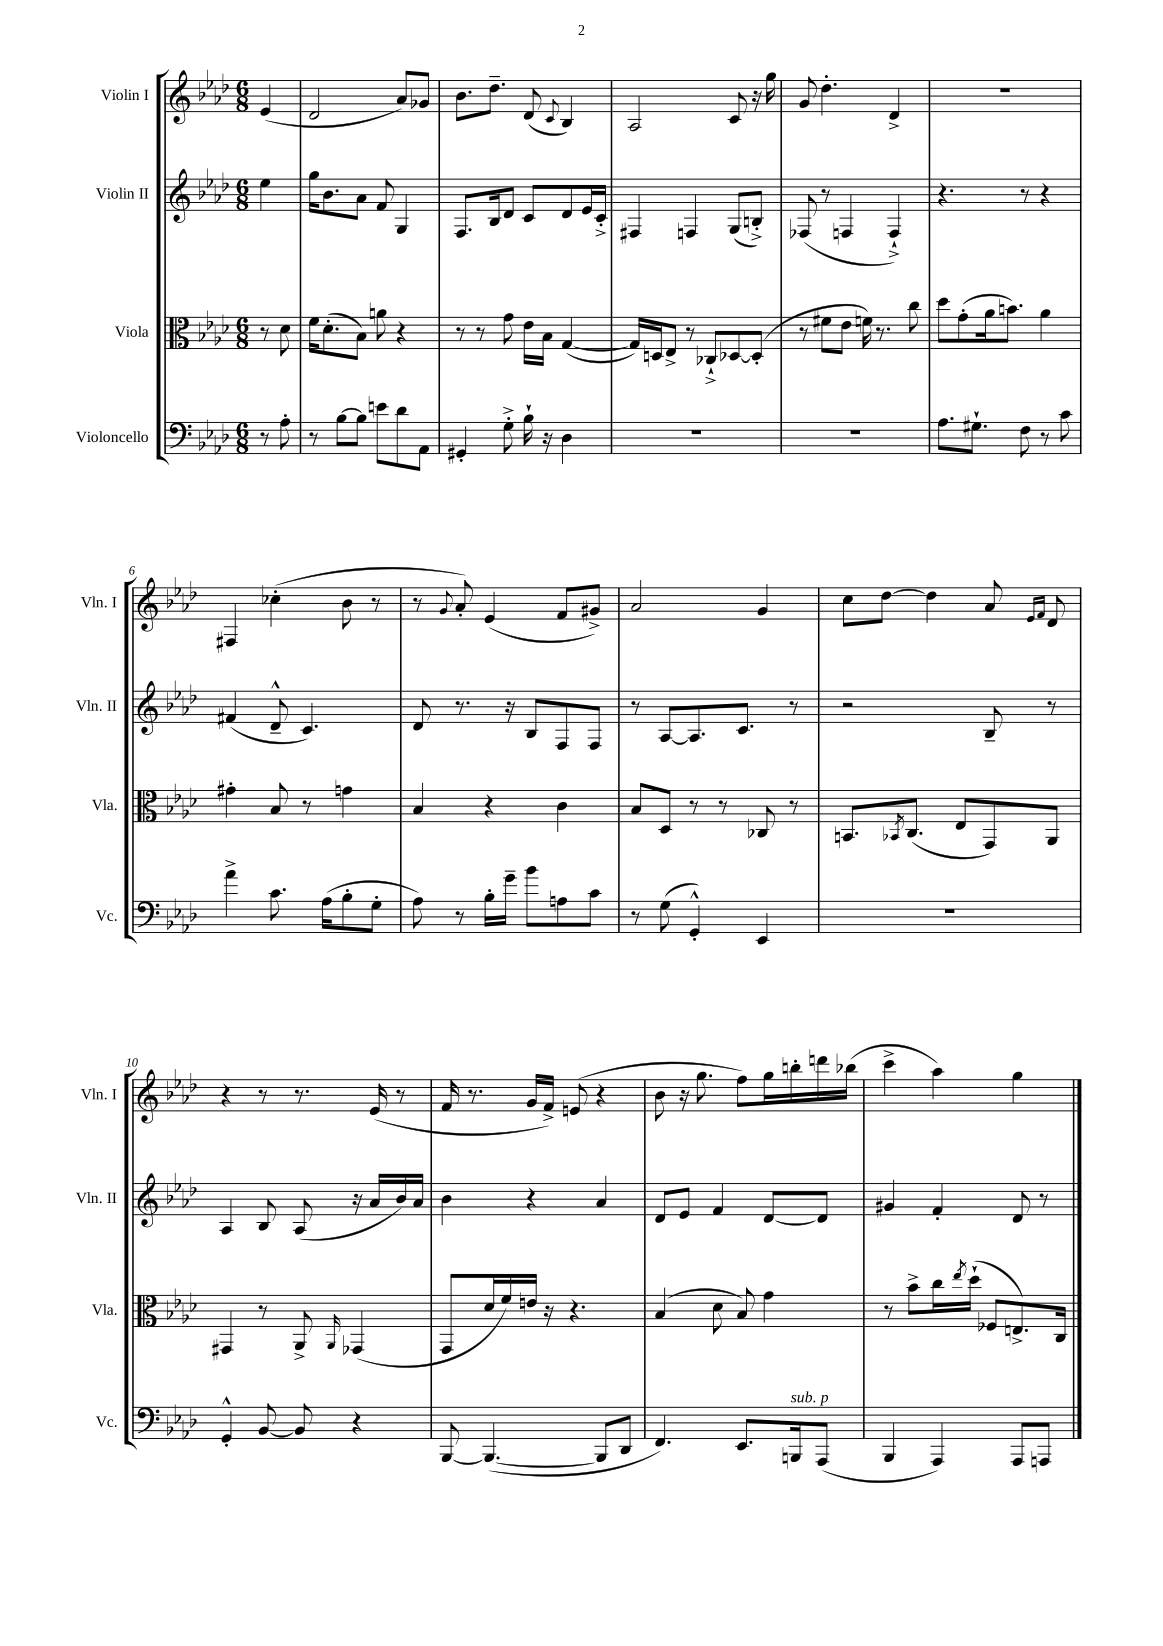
<<
\new StaffGroup <<
\new Staff = "s0" \with { instrumentName = "Violin I" shortInstrumentName = "Vln. I" } {
    \clef treble \key aes \major \numericTimeSignature \time 6/8 \partial 4
    ees'4( |
    des'2 aes'8) ges'8 |
    bes'8. des''8.-- des'8( \appoggiatura { c'8 } bes4) |
    aes2 c'8 r16 g''16 |
    g'8 des''4.-. des'4-> |
    R2. |
    fis4 ces''4-.( bes'8 r8 |
    r8 \appoggiatura { g'8 } aes'8-.) ees'4( f'8 gis'8->) |
    aes'2 g'4 |
    c''8 des''8~ des''4 aes'8 \grace { ees'16 f'16 } des'8 |
    r4 r8 r8. ees'16( r8 |
    f'16 r8. g'16 f'16->) e'8( r4 |
    bes'8 r16 g''8. f''8) g''16 b''16-. d'''16 bes''16( |
    c'''4-> aes''4) g''4 \bar "|." |
}
\new Staff = "s1" \with { instrumentName = "Violin II" shortInstrumentName = "Vln. II" } {
    \clef treble \key aes \major \numericTimeSignature \time 6/8 \partial 4
    ees''4 |
    g''16 bes'8. aes'8 f'8 g4 |
    f8. bes16 des'8 c'8 des'8 ees'16 c'16-.-> |
    fis4 f4 g8( b8-.->) |
    fes8( r8 f4 f4-!->) |
    r4. r8 r4 |
    fis'4( des'8---^ c'4.) |
    des'8 r8. r16 bes8 f8 f8 |
    r8 aes8~ aes8. c'8. r8 |
    r2 bes8-- r8 |
    aes4 bes8 aes8( r16 aes'16 bes'16) aes'16 |
    bes'4 r4 aes'4 |
    des'8 ees'8 f'4 des'8~ des'8 |
    gis'4 f'4-. des'8 r8 \bar "|." |
}
\new Staff = "s2" \with { instrumentName = "Viola" shortInstrumentName = "Vla." } {
    \clef alto \key aes \major \numericTimeSignature \time 6/8 \partial 4
    r8 des'8 |
    f'16 des'8.-.( bes8) a'8 r4 |
    r8 r8 g'8 ees'16 bes16 g4~( |
    g16) d16 ees8-> r8 ces8-!-> des8~ des8-.( |
    r8 fis'8 ees'8 f'16) r8. c''8 |
    des''8 g'8-.( aes'16 b'8.) aes'4 |
    gis'4-. bes8 r8 g'4 |
    bes4 r4 c'4 |
    bes8 des8 r8 r8 ces8 r8 |
    b,8. \acciaccatura { bes,8 } c8.( ees8 g,8) aes,8 |
    gis,4 r8 aes,8-> \grace { aes,16 } ges,4( |
    g,8 des'16 f'16) e'16 r16 r4. |
    bes4( des'8 bes8) g'4 |
    r8 bes'8-> c''16 \acciaccatura { ees''8 } des''16-!( fes8 e8.->) c16 \bar "|." |
}
\new Staff = "s3" \with { instrumentName = "Violoncello" shortInstrumentName = "Vc." } {
    \clef bass \key aes \major \numericTimeSignature \time 6/8 \partial 4
    r8 aes8-. |
    r8 bes8~ bes8 e'8 des'8 aes,8 |
    gis,4-. g8-.-> bes16-! r16 des4 |
    R2. |
    R2. |
    aes8. gis8.-! f8 r8 c'8 |
    aes'4-> c'8. aes16( bes8-. g8-. |
    aes8) r8 bes16-. g'16-- bes'8 a8 c'8 |
    r8 g8( g,4-.-^) ees,4 |
    R2. |
    g,4-.-^ bes,8~ bes,8 r4 |
    bes,,8~ bes,,4.~( bes,,8 des,8 |
    f,4.) ees,8. b,,16^\markup { \italic "sub. p" } aes,,8( |
    bes,,4 aes,,4) aes,,8 a,,8 \bar "|." |
}
>>
>>
